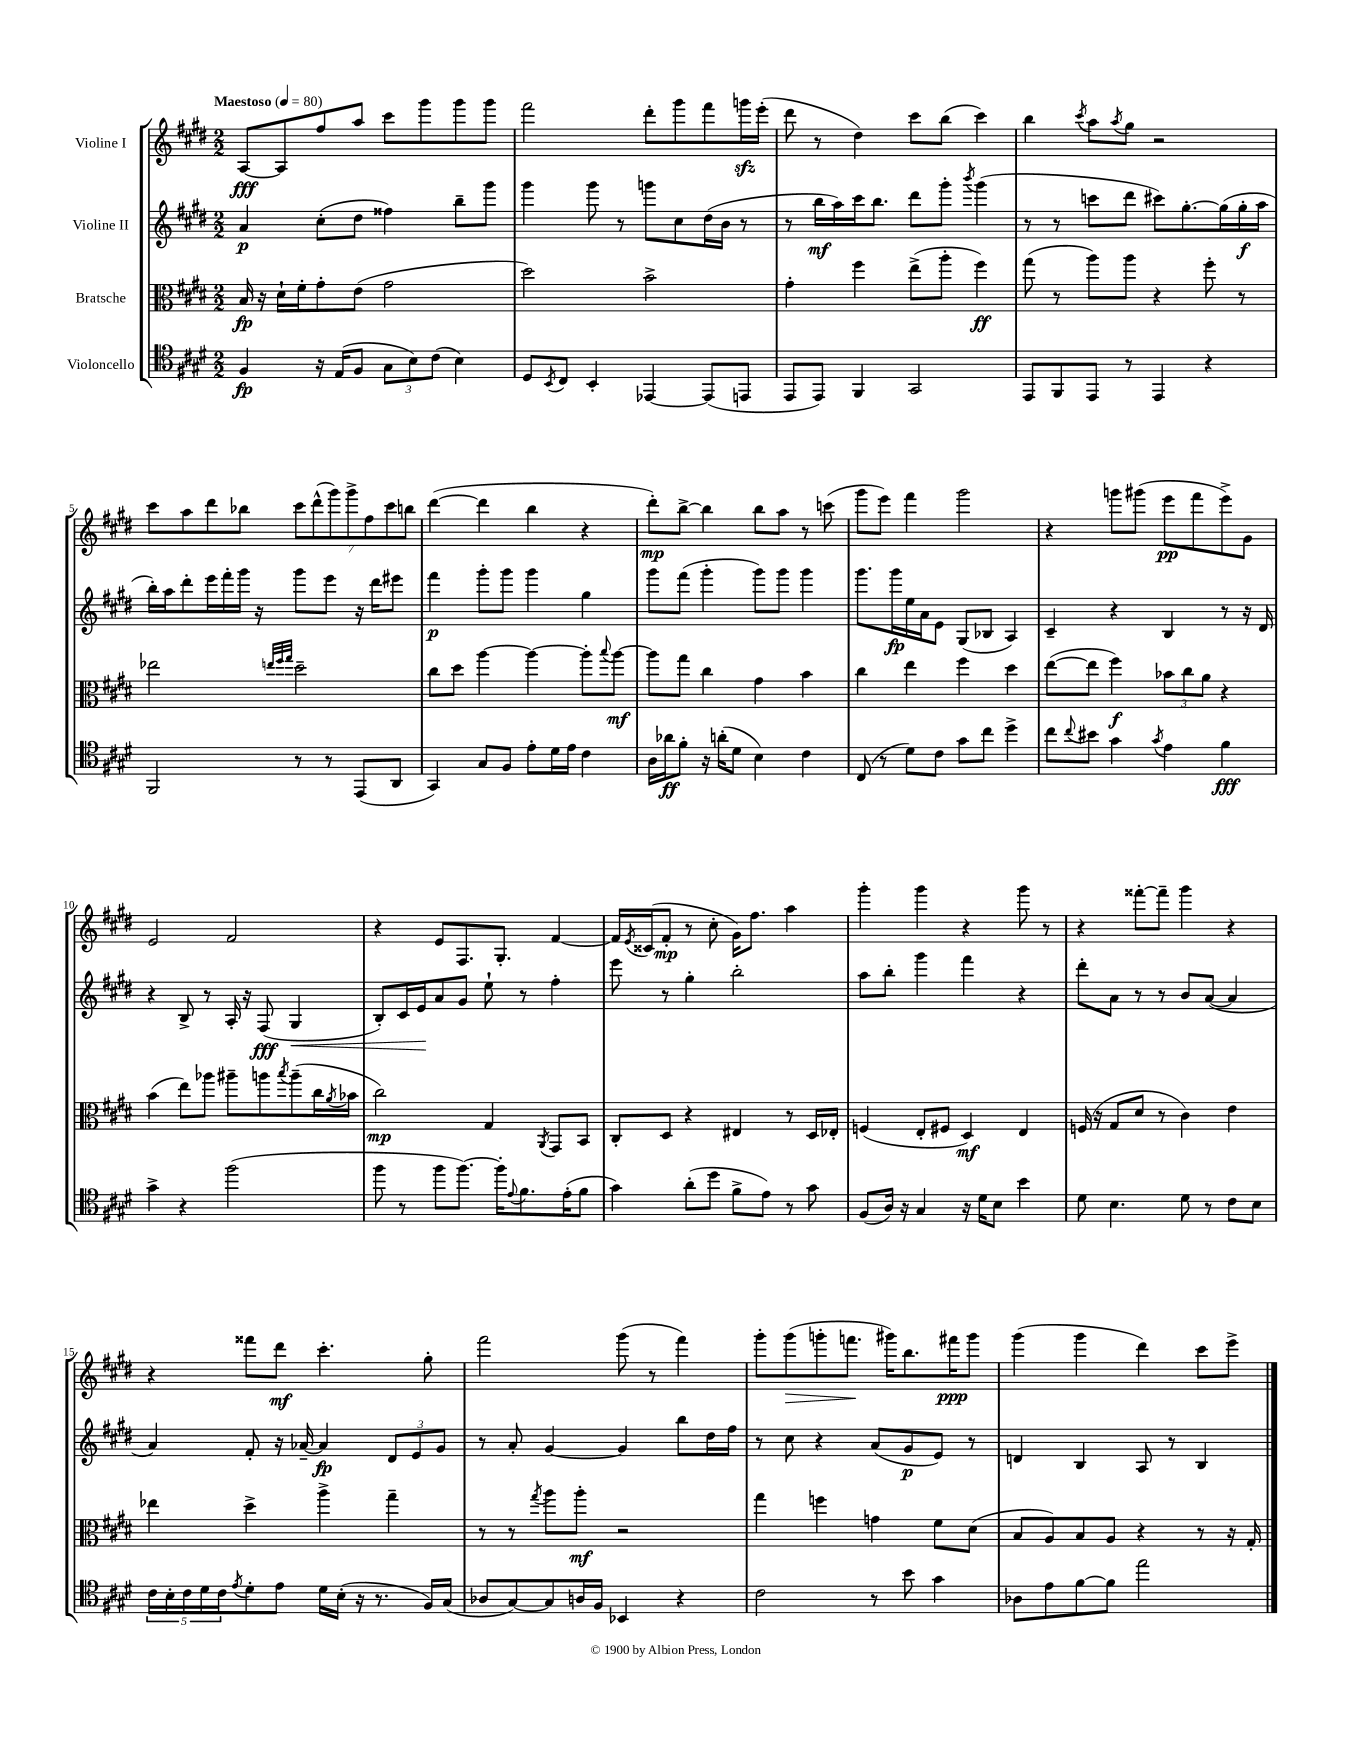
<<
\new StaffGroup <<
\new Staff = "s0" \with { instrumentName = "Violine I" } {
    \clef treble \key e \major \numericTimeSignature \time 2/2 \tempo "Maestoso" 4 = 80
    a8~\fff a8 fis''8 a''8 cis'''8 gis'''8 gis'''8 gis'''8 |
    fis'''2 dis'''8-. gis'''8 fis'''8 g'''16\sfz e'''16-.( |
    dis'''8 r8 dis''4) cis'''8 b''8( cis'''4) |
    b''4 \acciaccatura { cis'''8 } a''8 \acciaccatura { a''8 } gis''8 r2 |
    cis'''8 a''8 dis'''8 bes''8 \tuplet 7/4 { cis'''8 dis'''8-^( gis'''8) gis'''8-> fis''8 cis'''8 b''8 } |
    dis'''4~( dis'''4 b''4 r4 |
    dis'''8-.\mp) b''8~-> b''4 b''8 a''8 r8 c'''8( |
    gis'''8 e'''8) fis'''4 gis'''2 |
    r4 g'''8 gis'''8( e'''8\pp fis'''8 e'''8->) gis'8 |
    e'2 fis'2 |
    r4 e'8 fis8. gis8.-. fis'4~ |
    fis'16 \acciaccatura { e'8 } cisis'16( fis'8-.\mp r8 cis''8-. gis'16) fis''8. a''4 |
    gis'''4-. gis'''4 r4 gis'''8 r8 |
    r4 fisis'''8~-. fisis'''8-- gis'''4 r4 |
    r4 fisis'''8 dis'''8\mf cis'''4.-. gis''8-. |
    fis'''2 gis'''8( r8 fis'''4) |
    gis'''8-. gis'''8\>( g'''8-. f'''8.\! gis'''16) b''8. fis'''16\ppp gis'''8 |
    gis'''4( gis'''4 dis'''4) cis'''8 e'''8-> \bar "|." |
}
\new Staff = "s1" \with { instrumentName = "Violine II" } {
    \clef treble \key e \major \numericTimeSignature \time 2/2
    a'4\p cis''8-.( dis''8 fisis''4) b''8-- gis'''8 |
    gis'''4 gis'''8 r8 g'''8 cis''8 dis''16( b'16 r8 |
    r8 b''16\mf a''16) cis'''16 b''8. dis'''8 gis'''8-. \acciaccatura { b'''8 } gis'''4( |
    r8 r8 c'''8 dis'''8 cis'''8) gis''8.~-. gis''16( gis''16-.\f a''16 |
    b''16-.) a''16 dis'''8-. e'''16 fis'''16-. gis'''16 r16 gis'''8 e'''8 r16 dis'''16 eis'''8 |
    fis'''4\p gis'''8-. gis'''8 gis'''4 gis''4 |
    gis'''8 fis'''8( gis'''4-. gis'''8) gis'''8 gis'''4 |
    gis'''8. gis'''16\fp e''16 a'16 e'8 gis8( bes8 a4) |
    cis'4-- r4 b4 r8 r16 dis'16 |
    r4 b8-> r8 a16-. r16 fis8\fff( gis4\< |
    b8-.) cis'16 e'16\! a'8 gis'8 e''8-! r8 fis''4-. |
    e'''8 r8 gis''4-. b''2-. |
    a''8 b''8-. gis'''4 fis'''4 r4 |
    dis'''8-. a'8 r8 r8 b'8 a'8~( a'4 |
    a'4) fis'8-. r16 aes'16~-- aes'4\fp \tuplet 3/2 { dis'8 e'8 gis'8 } |
    r8 a'8-. gis'4~ gis'4 b''8 dis''16 fis''16 |
    r8 cis''8 r4 a'8( gis'8\p e'8) r8 |
    d'4 b4 a8 r8 b4 \bar "|." |
}
\new Staff = "s2" \with { instrumentName = "Bratsche" } {
    \clef alto \key e \major \numericTimeSignature \time 2/2
    b16\fp r16 dis'16-! fis'16-. gis'8-. e'8( gis'2 |
    dis''2) b'2-> |
    gis'4-. fis''4 e''8->( a''8-. fis''4\ff) |
    gis''8( r8 a''8) a''8 r4 fis''8-. r8 |
    ees''2 \grace { e''32 fis''32 gis''32 } dis''2-- |
    cis''8 dis''8 a''4~ a''4~ a''8-. \appoggiatura { b''8 } a''8~\mf |
    a''8 gis''8 cis''4 gis'4 b'4 |
    cis''4 e''4 fis''4 dis''4 |
    e''8~( e''8 fis''4\f) \tuplet 3/2 { bes'8 cis''8 a'8 } r4 |
    b'4( e''8) aes''8 ais''8-- a''8 \acciaccatura { b''8 } a''8--( cis''16 \acciaccatura { a'8 } bes'16 |
    cis''2\mp) gis4 \acciaccatura { a,8 } gis,8 b,8 |
    cis8-. dis8 r4 eis4 r8 dis16 ees16-. |
    f4( e8-. fis8 dis4\mf) e4 |
    f16( r16 gis8 dis'8 r8 cis'4) e'4 |
    ees''4 dis''4-> a''4-> gis''4-- |
    r8 r8 \acciaccatura { gis''8 } a''8 a''8-.\mf r2 |
    gis''4 f''4 g'4 fis'8 dis'8( |
    b8 a8) b8 a8 r4 r8 r16 gis16-. \bar "|." |
}
\new Staff = "s3" \with { instrumentName = "Violoncello" } {
    \clef tenor \key e \major \numericTimeSignature \time 2/2
    fis4\fp r16 e16( fis8 \tuplet 3/2 { gis8 b8) cis'8( } b4) |
    dis8 \acciaccatura { b,8 } cis8 b,4-. ees,4~ ees,8( e,8 |
    e,8 e,8) fis,4 gis,2 |
    e,8 fis,8 e,8 r8 e,4 r4 |
    fis,2 r8 r8 e,8( a,8 |
    gis,4) gis8 fis8 e'8-. dis'16 e'16 cis'4 |
    a16 aes'16\ff fis'8-. r16 a'16-.( dis'8 b4) cis'4 |
    cis8( r8 dis'8) cis'8 gis'8 cis''8 dis''4-> |
    cis''8 \appoggiatura { cis''8 } bis'8 gis'4 \acciaccatura { gis'8 } e'4 fis'4\fff |
    gis'4-> r4 fis''2( |
    fis''8 r8 fis''8 fis''8.~) fis''16-. \appoggiatura { e'8 } fis'8. e'16-.( fis'8 |
    gis'4) a'8-.( dis''8 fis'8-> e'8) r8 gis'8 |
    fis8( a16) r16 gis4 r16 dis'16 b8 b'4 |
    dis'8 b4. dis'8 r8 cis'8 b8 |
    \tuplet 5/4 { cis'16 b16-. cis'16 dis'16 cis'16 } \acciaccatura { e'8 } dis'8-. e'8 dis'16 b16-.( r16 r8. fis16) gis16( |
    aes8 gis8~) gis8 a16 fis16 bes,4 r4 |
    cis'2 r8 b'8 gis'4 |
    aes8 e'8 fis'8~ fis'8 e''2 \bar "|." |
}
>>
>>
